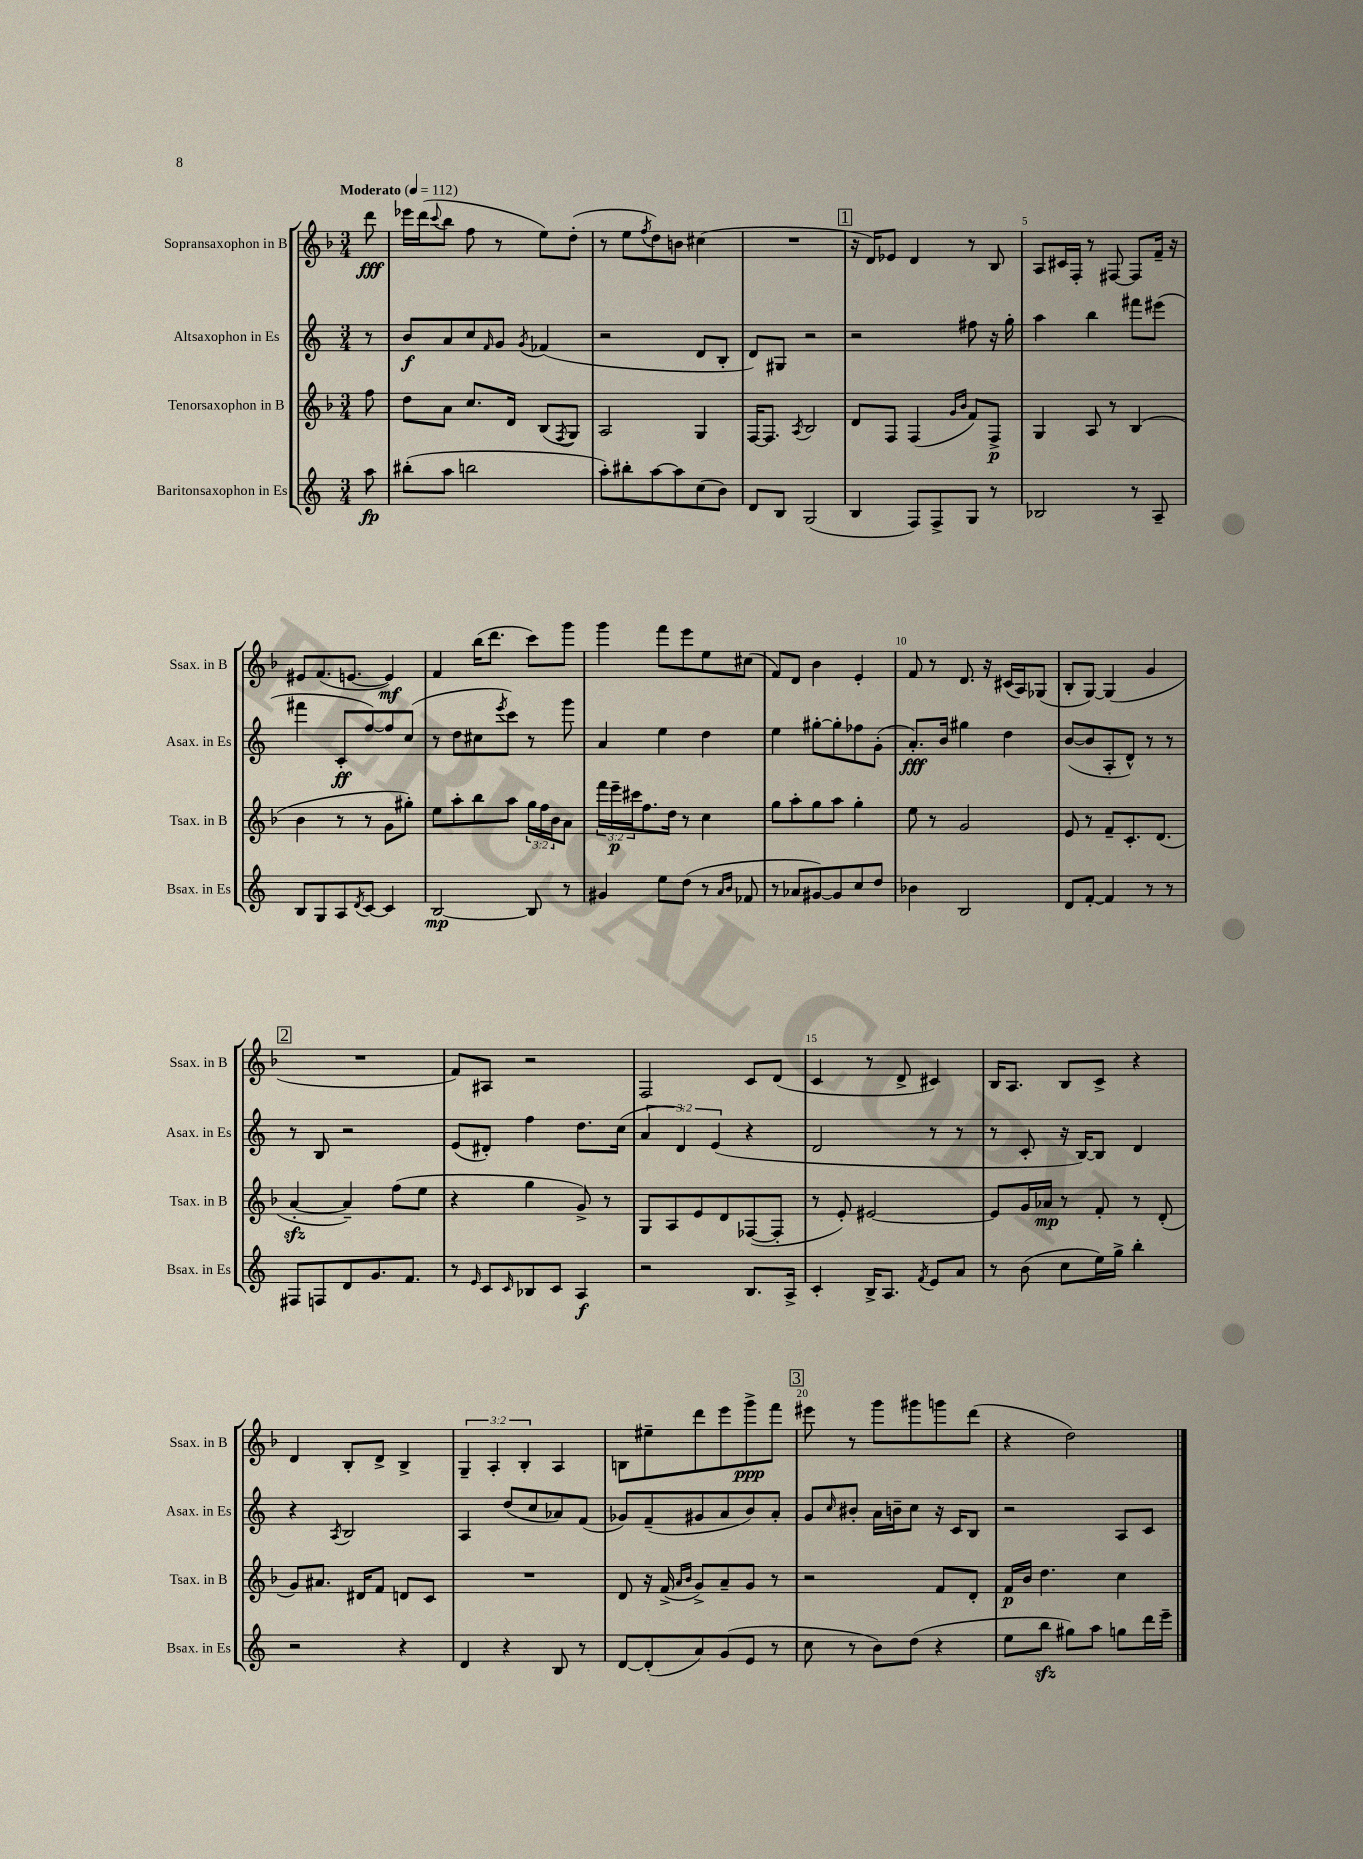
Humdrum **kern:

**kern	**dynam	**kern	**dynam	**kern	**dynam	**kern	**dynam
*part4	*part4	*part3	*part3	*part2	*part2	*part1	*part1
*staff4	*staff4	*staff3	*staff3	*staff2	*staff2	*staff1	*staff1
*I"Baritonsaxophon in Es	*	*I"Tenorsaxophon in B	*	*I"Altsaxophon in Es	*	*I"Sopransaxophon in B	*
*I'Bsax. in Es	*	*I'Tsax. in B	*	*I'Asax. in Es	*	*I'Ssax. in B	*
*clefG2	*	*clefG2	*	*clefG2	*	*clefG2	*
*k[]	*	*k[b-]	*	*k[]	*	*k[b-]	*
*M3/4	*	*M3/4	*	*M3/4	*	*M3/4	*
*MM112	*	*MM112	*	*MM112	*	*MM112	*
=	=	=	=	=	=	=	=
!	!	!	!	!	!	!LO:TX:a:B:t=Moderato	!
8aa\	fp	8ff\	.	8r	.	8ddd\	fff
=1	=1	=1	=1	=1	=1	=1	=1
(8bb#X'\L	.	8dd\L	.	8b/L	f	16eee-X\LL	.
.	.	.	.	.	.	(16ddd\J	.
.	.	.	.	.	.	8qqccc/	.
8aa\J	.	8a\J	.	8a/	.	8bb-\J	.
2bbn\	.	8.cc/L	.	8cc/	.	8ff\	.
.	.	.	.	16qqf/	.	.	.
.	.	.	.	8g/J	.	8r	.
.	.	16d/Jk	.	.	.	.	.
.	.	.	.	8qg/	.	.	.
.	.	(8B-/L	.	(4f-X/	.	8ee\L)	.
.	.	8qF/	.	.	.	.	.
.	.	8G/J)	.	.	.	(8dd'\J	.
=2	=2	=2	=2	=2	=2	=2	=2
8aa'\L)	.	2A/	.	2r	.	8r	.
8bb#X'\	.	.	.	.	.	8ee\L	.
.	.	.	.	.	.	8qff/	.
[8aa\	.	.	.	.	.	8dd\)	.
8aa\]	.	.	.	.	.	8bn\J	.
(8cc\	.	4G/	.	8d/L	.	(4cc#X\	.
8b\J)	.	.	.	8B'/J	.	.	.
=3	=3	=3	=3	=3	=3	=3	=3
8d/L	.	[16F/KL	.	8d/L)	.	2.r	.
.	.	8.F/J]	.	.	.	.	.
8B/J	.	.	.	8G#X/J	.	.	.
.	.	8qA/	.	.	.	.	.
(2G/	.	2B-/	.	2r	.	.	.
!!LO:REH:place=s1:t=1
=4	=4	=4	=4	=4	=4	=4	=4
4B/	.	8d/L	.	2r	.	16r	.
.	.	.	.	.	.	16d/KL)	.
.	.	8F/J	.	.	.	8e-X/J	.
8F/L)	.	(4F/	.	.	.	4d/	.
8F^/	.	.	.	.	.	.	.
.	.	16qqg/LL	.	.	.	.	.
.	.	16qqb-/JJ	.	.	.	.	.
8G/J	.	8f/L)	.	8ff#X\	.	8r	.
8r	.	8F^/J	p	16r	.	8B-/	.
.	.	.	.	16gg'\	.	.	.
=5	=5	=5	=5	=5	=5	=5	=5
2B-X/	.	4G/	.	4aa\	.	8A/L	.
.	.	.	.	.	.	16c#X/L	.
.	.	.	.	.	.	16F'/JJ	.
.	.	8A/	.	4bb\	.	8r	.
.	.	8r	.	.	.	[8F#X/	.
8r	.	(4B-/	.	8fff#X\L	.	8F#/L]	.
8A~/	.	.	.	(8eee#X\J	.	16f~/Jk	.
.	.	.	.	.	.	16r	.
!!LO:LB:g=z
=6	=6	=6	=6	=6	=6	=6	=6
8B/L	.	4b-\	.	4fff#X\	.	8e#X/L	.
8G/	.	.	.	.	.	(8.f/	.
8A/	.	8r	.	8c'/L	ff	.	.
.	.	.	.	.	.	[8.en/J	.
8qd/	.	.	.	.	.	.	.
[8c/J	.	8r	.	[8ff/)	.	.	.
4c/]	.	8g\L	.	8ff/]	.	4e/])	mf
.	.	8gg#X'\J)	.	(8cc/J	.	.	.
=7	=7	=7	=7	=7	=7	=7	=7
[2B/	mp	8ee\L	.	8r	.	4f/	.
.	.	8aa'\	.	8dd\L	.	.	.
.	.	8bb-\	.	8cc#X\	.	(16bb-\KL	.
.	.	.	.	.	.	8.ddd\J	.
.	.	.	.	8qeee/	.	.	.
.	.	8aa\J	.	8ccc\J)	.	.	.
8B/]	.	24gg\LL	.	8r	.	8ccc\L)	.
.	.	24ff\	.	.	.	.	.
.	.	24b-\J	.	.	.	.	.
8r	.	8a\J	.	8ggg\	.	8ggg\J	.
=8	=8	=8	=8	=8	=8	=8	=8
4g#X/	.	24fff\LL	.	4a/	.	4ggg\	.
.	.	24eee~\	p	.	.	.	.
.	.	24ccc#X\J	.	.	.	.	.
.	.	8.ff\	.	.	.	.	.
8ee\L	.	.	.	4ee\	.	8fff\L	.
.	.	16dd\Jk	.	.	.	.	.
(8dd\J	.	8r	.	.	.	8eee\	.
8r	.	4cc\	.	4dd\	.	8ee\	.
16qqa/LL	.	.	.	.	.	.	.
16qqb/JJ	.	.	.	.	.	.	.
8f-X/	.	.	.	.	.	(8cc#X\J	.
=9	=9	=9	=9	=9	=9	=9	=9
8r	.	8gg\L	.	4ee\	.	8f/L)	.
8a-X/L	.	8aa'\	.	.	.	8d/J	.
[8g#X/)	.	8gg\	.	[8gg#X'\L	.	4b-\	.
8g#/]	.	8aa\J	.	8gg#'\]	.	.	.
8cc/	.	4gg'\	.	8ff-X\	.	4e'/	.
8dd/J	.	.	.	(8g'\J	.	.	.
=10	=10	=10	=10	=10	=10	=10	=10
4b-X\	.	8ee\	.	8.a'/L)	fff	8f/	.
.	.	8r	.	.	.	8r	.
.	.	.	.	16b/Jk	.	.	.
2B/	.	2g/	.	4gg#X\	.	8.d/	.
.	.	.	.	.	.	16r	.
.	.	.	.	4dd\	.	(16c#X/LL	.
.	.	.	.	.	.	16A/J)	.
.	.	.	.	.	.	(8G-X/J	.
=11	=11	=11	=11	=11	=11	=11	=11
8d/L	.	8e/	.	([8b/L	.	8B-'/L	.
[8f'/J	.	8r	.	8b/]	.	[8G/J)	.
4f/]	.	8f~/L	.	8A'/	.	(4G/]	.
.	.	8.c'/	.	8d^^/J)	.	.	.
8r	.	.	.	8r	.	4g/	.
.	.	(8.d/J	.	.	.	.	.
8r	.	.	.	8r	.	.	.
!!LO:LB:g=z
!!LO:REH:place=s1:t=2
=12	=12	=12	=12	=12	=12	=12	=12
8F#X/L	.	[4azz'/	.	8r	.	2.r	.
8Fn/	.	.	.	8B/	.	.	.
8d/	.	4a~/])	.	2r	.	.	.
8.g/	.	.	.	.	.	.	.
.	.	(8ff\L	.	.	.	.	.
8.f/J	.	.	.	.	.	.	.
.	.	8ee\J	.	.	.	.	.
=13	=13	=13	=13	=13	=13	=13	=13
8r	.	4r	.	(8e/L	.	8f/L)	.
16qqe/	.	.	.	.	.	.	.
8c/L	.	.	.	8d#X'/J)	.	8A#X/J	.
16qqc/	.	.	.	.	.	.	.
8B-X/	.	4gg\	.	4ff\	.	2r	.
8c/J	.	.	.	.	.	.	.
4A/	f	8g^/)	.	8.dd\L	.	.	.
.	.	8r	.	.	.	.	.
.	.	.	.	(16cc\Jk	.	.	.
=14	=14	=14	=14	=14	=14	=14	=14
2r	.	8G/L	.	6a/	.	2F/	.
.	.	8A/	.	.	.	.	.
.	.	.	.	6d/)	.	.	.
.	.	8e/	.	.	.	.	.
.	.	.	.	(6e/	.	.	.
.	.	8d/	.	.	.	.	.
8.B/L	.	([8F-X/	.	4r	.	8c/L	.
.	.	8F-'/J]	.	.	.	(8d/J	.
16A^/Jk	.	.	.	.	.	.	.
=15	=15	=15	=15	=15	=15	=15	=15
4c'/	.	8r	.	2d/	.	4c/	.
.	.	8e'/)	.	.	.	.	.
16B^/KL	.	[2e#X/	.	.	.	8r	.
8.A/J	.	.	.	.	.	.	.
.	.	.	.	.	.	8d^/	.
8qf/	.	.	.	.	.	.	.
8e/L	.	.	.	8r	.	4c#X/)	.
8a/J	.	.	.	8r	.	.	.
=16	=16	=16	=16	=16	=16	=16	=16
8r	.	8e#/L]	.	8r	.	16B-/KL	.
.	.	.	.	.	.	8.A/J	.
(8b\	.	16g/L	.	8c'/	.	.	.
.	.	16a-X/JJ	mp	.	.	.	.
8cc\L	.	8r	.	16r	.	8B-/L	.
.	.	.	.	[16B/KL)	.	.	.
16ee\L)	.	8f'/	.	8B/J]	.	8c^/J	.
16gg^\JJ	.	.	.	.	.	.	.
4bb'\	.	8r	.	4d/	.	4r	.
.	.	(8d'/	.	.	.	.	.
!!LO:LB:g=z
=17	=17	=17	=17	=17	=17	=17	=17
2r	.	8g/L)	.	4r	.	4d/	.
.	.	8.a#X/J	.	.	.	.	.
.	.	.	.	8qA/	.	.	.
.	.	.	.	2B/	.	8B-'/L	.
.	.	16d#X/KL	.	.	.	.	.
.	.	8f/J	.	.	.	8d^/J	.
4r	.	8dn/L	.	.	.	4B-^/	.
.	.	8c/J	.	.	.	.	.
=18	=18	=18	=18	=18	=18	=18	=18
4d/	.	2.r	.	4A/	.	6G~/	.
.	.	.	.	.	.	6A'/	.
4r	.	.	.	(8dd/L	.	.	.
.	.	.	.	.	.	6B-'/	.
.	.	.	.	8cc/	.	.	.
8B/	.	.	.	8a-X/)	.	4A/	.
8r	.	.	.	(8f/J	.	.	.
=19	=19	=19	=19	=19	=19	=19	=19
[8d/L	.	8d/	.	8g-X/L)	.	8Bn\L	.
(8d'/]	.	16r	.	(8f~/	.	8ee#X~\	.
.	.	(16f^/	.	.	.	.	.
.	.	16qqa/LL	.	.	.	.	.
.	.	16qqb-/JJ	.	.	.	.	.
8a/)	.	8g^/L)	.	8g#X/	.	8ddd\	.
(8g/	.	8a~/	.	8a/	.	8eee\	.
8e/J	.	8g/J	.	8b/)	.	8ggg^\	ppp
8r	.	8r	.	8a'/J	.	8fff\J	.
!!LO:REH:place=s1:t=3
=20	=20	=20	=20	=20	=20	=20	=20
8cc\	.	2r	.	8g/L	.	8eee#X\	.
.	.	.	.	16qqcc/	.	.	.
8r	.	.	.	8b#X'/J	.	8r	.
8b\L)	.	.	.	16a\LL	.	8ggg\L	.
.	.	.	.	16bn~\J	.	.	.
(8dd\J	.	.	.	8cc\J	.	8ggg#X\	.
4r	.	8f/L	.	16r	.	8gggn\	.
.	.	.	.	16c/KL	.	.	.
.	.	8d'/J	.	8B/J	.	(8ddd\J	.
=21	=21	=21	=21	=21	=21	=21	=21
8ee\L	.	16f/LL	p	2r	.	4r	.
.	.	16b-/JJ	.	.	.	.	.
8bbzz\J	.	4.dd\	.	.	.	.	.
8gg#X\L)	.	.	.	.	.	2dd\)	.
8aa\J	.	.	.	.	.	.	.
8ggn\L	.	4cc\	.	8A/L	.	.	.
16ddd\L	.	.	.	8c/J	.	.	.
16eee~\JJ	.	.	.	.	.	.	.
==	==	==	==	==	==	==	==
*-	*-	*-	*-	*-	*-	*-	*-
